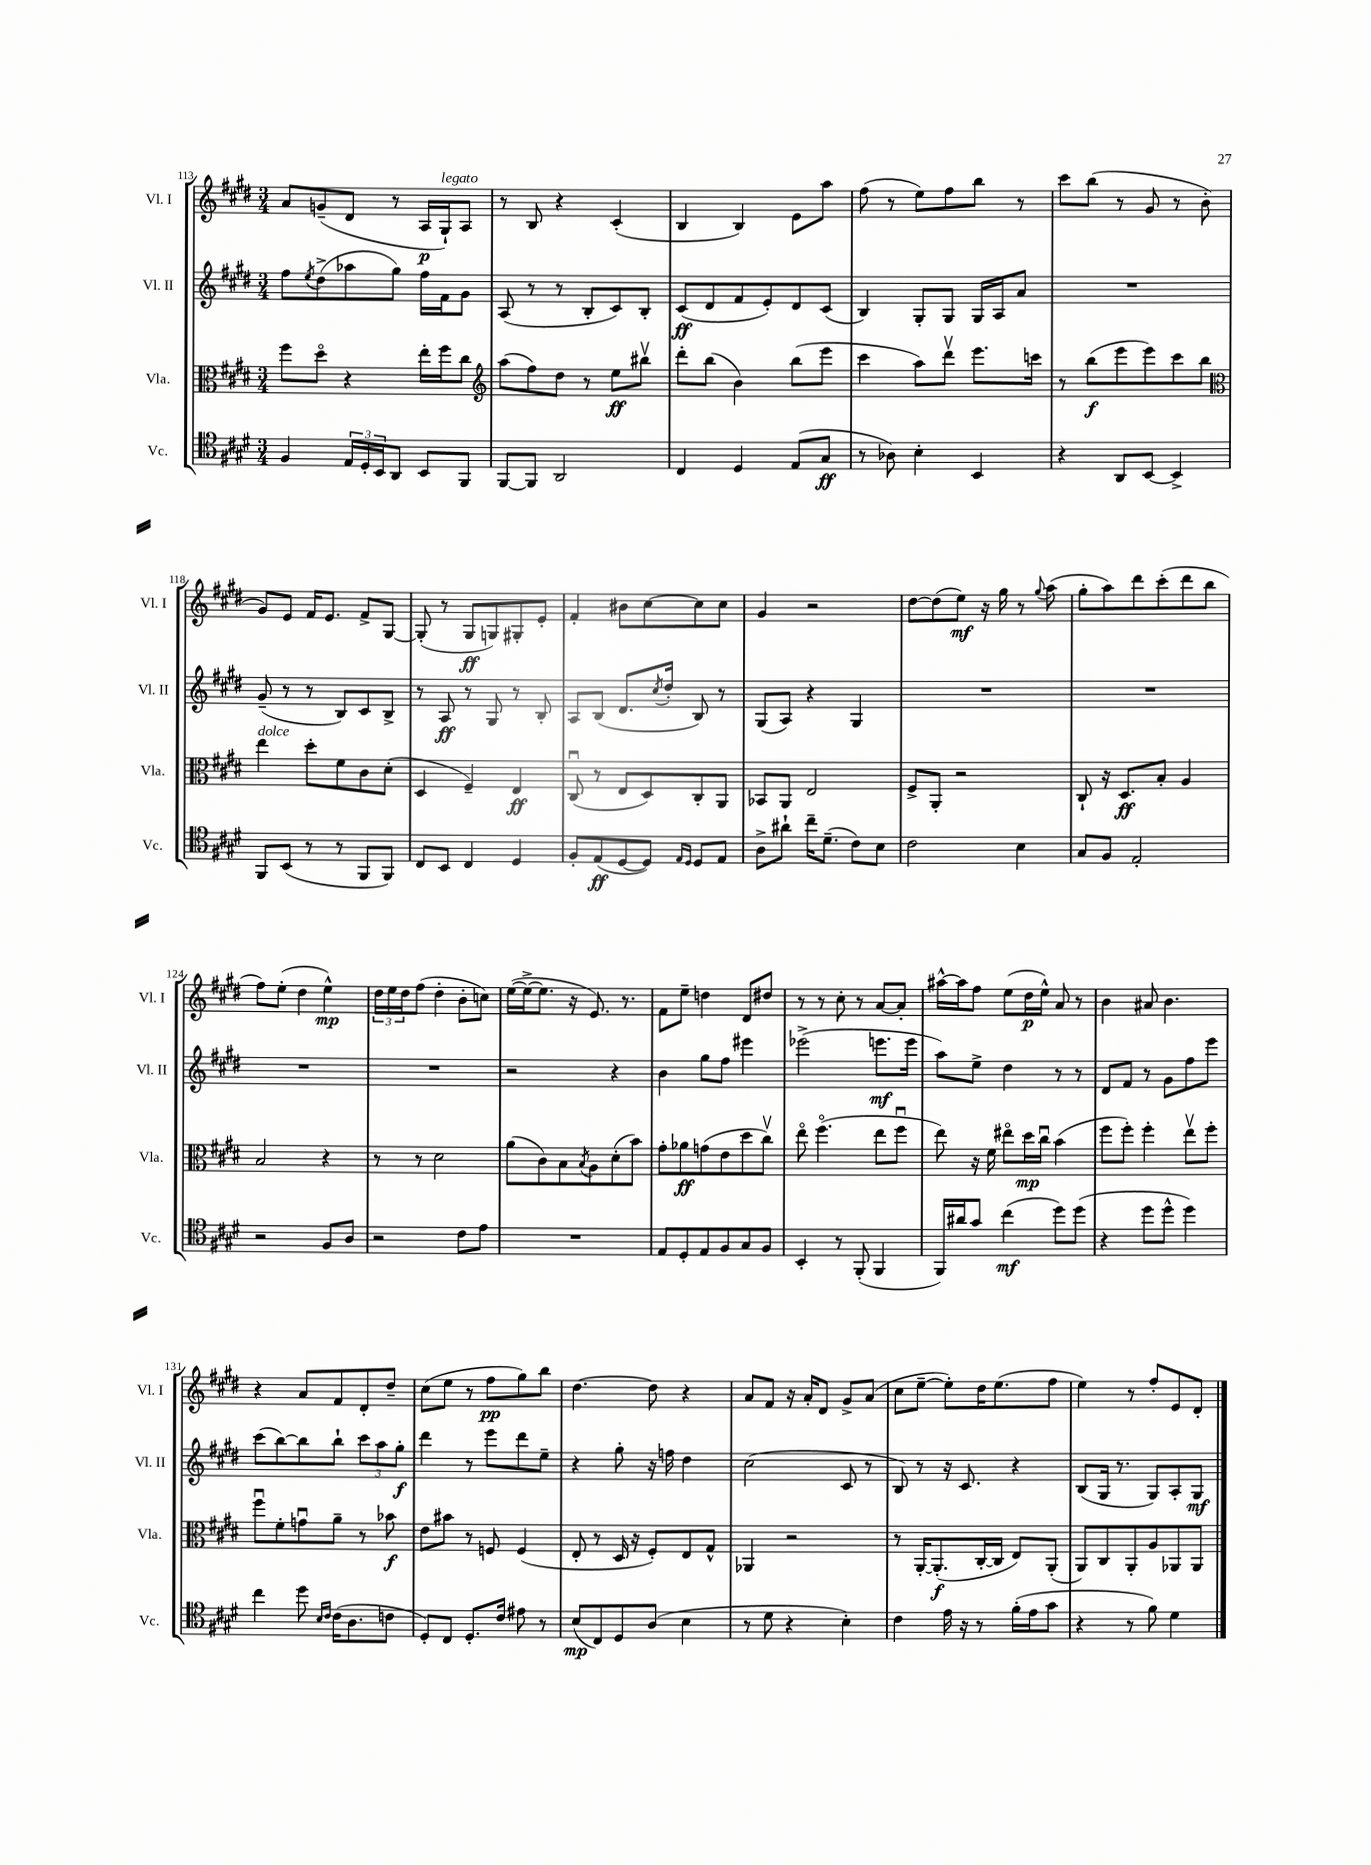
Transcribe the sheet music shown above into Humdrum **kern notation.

**kern	**dynam	**kern	**dynam	**kern	**dynam	**kern	**dynam
*part4	*part4	*part3	*part3	*part2	*part2	*part1	*part1
*staff4	*staff4	*staff3	*staff3	*staff2	*staff2	*staff1	*staff1
*I"Vc.	*	*I"Vla.	*	*I"Vl. II	*	*I"Vl. I	*
*I'Vc.	*	*I'Vla.	*	*I'Vl. II	*	*I'Vl. I	*
*clefC4	*	*clefC3	*	*clefG2	*	*clefG2	*
*k[f#c#g#d#]	*	*k[f#c#g#d#]	*	*k[f#c#g#d#]	*	*k[f#c#g#d#]	*
*M3/4	*	*M3/4	*	*M3/4	*	*M3/4	*
=113	=113	=113	=113	=113	=113	=113	=113
4F#/	.	8ff#\L	.	8ff#\L	.	8a/L	.
.	.	.	.	8qee/	.	.	.
.	.	8dd#\J	.	(8dd#^\	.	(8gn~/	.
24E/LL	.	4r	.	8aa-X\	.	8d#/J	.
24D#'/	.	.	.	.	.	.	.
24BB/J	.	.	.	.	.	.	.
8AA/J	.	.	.	8gg#\J)	.	8r	.
8BB/L	.	16ee'\LL	.	16ff#\LL	.	16A/LL	p
!	!	!	!	!	!	!LO:TX:a:i:t=legato	!
.	.	16ff#\J	.	16f#\J	.	16G#`/J)	.
8FF#/J	.	8cc#\J	.	8g#\J	.	8A/J	.
=114	=114	=114	=114	=114	=114	=114	=114
*	*	*clefG2	*	*	*	*	*
[8FF#/L	.	(8aa\L	.	(8A/	.	8r	.
8FF#/J]	.	8ff#\)	.	8r	.	8B/	.
2AA/	.	8dd#\J	.	8r	.	4r	.
.	.	8r	.	8B'/L	.	.	.
.	.	8ee\L	ff	8c#/)	.	(4c#'/	.
.	.	8bb#Xv\J	.	8B'/J	.	.	.
=115	=115	=115	=115	=115	=115	=115	=115
4C#/	.	8ddd#'\L	.	(8c#/L	ff	4B/	.
.	.	(8bb\J	.	8d#/	.	.	.
4D#/	.	4b\)	.	8f#/	.	4B/)	.
.	.	.	.	8e'/)	.	.	.
(8E/L	.	(8bb\L	.	8d#/	.	8e\L	.
8G#/J	ff	8eee\J	.	(8c#/J	.	8aa\J	.
=116	=116	=116	=116	=116	=116	=116	=116
8r	.	4ccc#\	.	4B/)	.	(8ff#\	.
8A-X\)	.	.	.	.	.	8r	.
4B'\	.	8aa\L)	.	8G#'/L	.	8ee\L)	.
.	.	8ddd#v\J	.	8G#/J	.	8ff#\	.
4BB/	.	8.eee\L	.	16G#/LL	.	8bb\J	.
.	.	.	.	16A/J	.	.	.
.	.	.	.	8a/J	.	8r	.
.	.	16cccn\Jk	.	.	.	.	.
=117	=117	=117	=117	=117	=117	=117	=117
4r	.	8r	.	2.r	.	8ccc#\L	.
.	.	(8bb\L	f	.	.	(8bb\J	.
8AA/L	.	8eee\	.	.	.	8r	.
[8BB/J	.	8eee\)	.	.	.	8g#/	.
4BB^/]	.	8ccc#\	.	.	.	8r	.
.	.	8bb\J	.	.	.	8b'\	.
!!LO:LB:g=z
=118	=118	=118	=118	=118	=118	=118	=118
*	*	*clefC3	*	*	*	*	*
!	!	!LO:TX:a:i:t=dolce	!	!	!	!	!
8FF#/L	.	4ee\	.	(8g#~/	.	8g#/L)	.
(8BB/J	.	.	.	8r	.	8e/J	.
8r	.	8dd#'\L	.	8r	.	16f#/KL	.
.	.	.	.	.	.	8.e/J	.
8r	.	8f#\	.	8B/L)	.	.	.
8FF#/L	.	8c#\	.	8c#/	.	8f#^/L	.
8FF#/J)	.	(8d#'\J	.	8B^/J	.	[8G#/J	.
=119	=119	=119	=119	=119	=119	=119	=119
8C#/L	.	4D#/	.	8r	.	(8G#'/]	.
8BB/J	.	.	.	8A/	ff	8r	.
4C#/	.	4F#~/)	.	8r	.	8G#/L	ff
.	.	.	.	8G#/	.	8Gn/)	.
4D#/	.	4E/	ff	8r	.	8G#X'/	.
.	.	.	.	8B'/	.	8e'/J	.
=120	=120	=120	=120	=120	=120	=120	=120
8F#'/L	.	(8C#u/	.	8A/L	.	4f#'/	.
(8E/	ff	8r	.	(8B/J	.	.	.
[8D#/	.	8E/L	.	8.d#/L	.	8b#X\L	.
8D#/J])	.	8D#/)	.	.	.	[8cc#\	.
.	.	.	.	8qcc#/	.	.	.
.	.	.	.	16dd#'/Jk	.	.	.
16qqE/LL	.	.	.	.	.	.	.
16qqD#/JJ	.	.	.	.	.	.	.
8D#/L	.	8C#'/	.	8B/)	.	8cc#\]	.
8E/J	.	8AA/J	.	8r	.	8cc#\J	.
=121	=121	=121	=121	=121	=121	=121	=121
8A^\L	.	8BB-X/L	.	(8G#/L	.	4g#/	.
8a#X`\J	.	8AA/J	.	8A/J)	.	.	.
16cc#~\KL	.	2E/	.	4r	.	2r	.
(8.d#~\J	.	.	.	.	.	.	.
8c#\L)	.	.	.	4G#/	.	.	.
8B\J	.	.	.	.	.	.	.
=122	=122	=122	=122	=122	=122	=122	=122
2c#\	.	8F#^/L	.	2.r	.	[8dd#\L	.
.	.	8AA'/J	.	.	.	(8dd#\]	.
.	.	2r	.	.	.	8ee\J)	mf
.	.	.	.	.	.	16r	.
.	.	.	.	.	.	16gg#\	.
4B\	.	.	.	.	.	8r	.
.	.	.	.	.	.	8qqgg#/	.
.	.	.	.	.	.	(8aa\	.
=123	=123	=123	=123	=123	=123	=123	=123
8G#/L	.	8C#`/	.	2.r	.	8gg#'\L	.
8F#/J	.	16r	.	.	.	8aa\)	.
.	.	8.D#/L	ff	.	.	.	.
2E'/	.	.	.	.	.	8ddd#\	.
.	.	8B'/J	.	.	.	(8ccc#'\	.
.	.	4A/	.	.	.	8ddd#\	.
.	.	.	.	.	.	8bb\J	.
!!LO:LB:g=z
=124	=124	=124	=124	=124	=124	=124	=124
2r	.	2B/	.	2.r	.	8ff#\L)	.
.	.	.	.	.	.	(8ee'\J	.
.	.	.	.	.	.	4dd#\	.
8F#/L	.	4r	.	.	.	4ee^^\)	mp
8A/J	.	.	.	.	.	.	.
=125	=125	=125	=125	=125	=125	=125	=125
2r	.	8r	.	2.r	.	24dd#\LL	.
.	.	.	.	.	.	24ee\	.
.	.	.	.	.	.	24dd#\J	.
.	.	8r	.	.	.	(8ff#\J	.
.	.	2d#\	.	.	.	4dd#'\	.
8c#\L	.	.	.	.	.	8b'\L	.
8e\J	.	.	.	.	.	8ccn\J)	.
=126	=126	=126	=126	=126	=126	=126	=126
2.r	.	(8a\L	.	2r	.	([16ee\LL	.
.	.	.	.	.	.	16ee^\J_	.
.	.	8c#\)	.	.	.	8.ee\J]	.
.	.	8B\	.	.	.	.	.
.	.	.	.	.	.	16r	.
.	.	8qB/	.	.	.	.	.
.	.	8A\	.	.	.	8.e/)	.
.	.	(8d#'\	.	4r	.	.	.
.	.	.	.	.	.	8.r	.
.	.	8b\J)	.	.	.	.	.
=127	=127	=127	=127	=127	=127	=127	=127
8E/L	.	8g#'\L	.	4b\	.	8f#\L	.
8D#'/	.	8a-X\	ff	.	.	8ee~\J	.
8E/	.	(8gn\	.	8gg#\L	.	4ddn\	.
8F#/	.	8e\	.	8ff#\J	.	.	.
8G#/	.	8dd#\	.	4eee#X\	.	8d#/L	.
8F#/J	.	8cc#v\J)	.	.	.	8dd#X/J	.
=128	=128	=128	=128	=128	=128	=128	=128
4BB'/	.	8ee\	.	(2eee-X^\	.	8r	.
.	.	(4.ff#\	.	.	.	8r	.
8r	.	.	.	.	.	8cc#'\	.
(8FF#'/	.	.	.	.	.	8r	.
4FF#/	.	8ee\L	.	8.eeen\L	mf	[8a/L	.
.	.	8ff#u\J	.	.	.	8a'/J]	.
.	.	.	.	16eee\Jk	.	.	.
=129	=129	=129	=129	=129	=129	=129	=129
16FF#/LL)	.	8ee\)	.	8aa\L)	.	[16aa#X^^\LL	.
16a#X/J	.	.	.	.	.	16aa#\J]	.
8g#/J	.	16r	.	8ee^\J	.	8ff#\J	.
.	.	16f#\	.	.	.	.	.
(4cc#\	mf	8ee#X\L	.	4dd#\	.	(8ee\L	.
.	.	16dd#\L	mp	.	.	16dd#\L	p
.	.	16cc#u\JJ	.	.	.	16ee^^\JJ)	.
8dd#\L)	.	(4b\	.	8r	.	8a/	.
(8dd#\J	.	.	.	8r	.	8r	.
=130	=130	=130	=130	=130	=130	=130	=130
4r	.	8ff#\L	.	8d#/L	.	4b\	.
.	.	8ff#'\J)	.	8f#/J	.	.	.
8dd#\L	.	4ff#'\	.	8r	.	8a#X/	.
8dd#^^\J	.	.	.	8g#\L	.	4.b\	.
4dd#\)	.	8eev\L	.	8ff#\	.	.	.
.	.	8ff#'\J	.	8eee\J	.	.	.
!!LO:LB:g=z
=131	=131	=131	=131	=131	=131	=131	=131
4cc#\	.	8ff#u\L	.	(8ccc#\L	.	4r	.
.	.	8f#'\	.	[8bb\)	.	.	.
8dd#\	.	8gnu\	.	8bb\]	.	8a/L	.
16qqB/LL	.	.	.	.	.	.	.
16qqc#/JJ	.	.	.	.	.	.	.
(16c#\KL	.	8a~\J	.	8bb`\J	.	8f#/	.
8.A\	.	.	.	.	.	.	.
.	.	8r	.	12ccc#\L	.	8d#'/	.
.	.	.	.	12aa\	.	.	.
8cn\J	.	8b-X\	f	.	.	8dd#~/J	.
.	.	.	.	12gg#'\J	f	.	.
=132	=132	=132	=132	=132	=132	=132	=132
8D#'/L)	.	8e\L	.	4ddd#\	.	(8cc#\L	.
8C#/J	.	8b#X\J	.	.	.	8ee\J	.
8.D#'/L	.	8r	.	8r	.	8r	.
.	.	8Fn/	.	8eee\L	.	8ff#\L	pp
16c#/Jk	.	.	.	.	.	.	.
8e#X\	.	(4F/	.	8ddd#\	.	8gg#\)	.
8r	.	.	.	8ee~\J	.	8bb\J	.
=133	=133	=133	=133	=133	=133	=133	=133
(8B/L	mp	8E'/	.	4r	.	[4.dd#\	.
8C#/)	.	8r	.	.	.	.	.
8D#/	.	16D#/	.	8gg#'\	.	.	.
.	.	16r	.	.	.	.	.
(8A/J	.	8F#'/L)	.	16r	.	8dd#\]	.
.	.	.	.	16ffn\	.	.	.
4B\	.	8E/	.	4dd#\	.	4r	.
.	.	8G#^^/J	.	.	.	.	.
=134	=134	=134	=134	=134	=134	=134	=134
8r	.	4AA-X/	.	(2cc#\	.	8a/L	.
8d#\	.	.	.	.	.	8f#/J	.
4r	.	2r	.	.	.	16r	.
.	.	.	.	.	.	16a'/KL	.
.	.	.	.	.	.	8d#/J	.
4B'\)	.	.	.	8c#/	.	8g#^/L	.
.	.	.	.	8r	.	(8a/J	.
=135	=135	=135	=135	=135	=135	=135	=135
4c#\	.	8r	.	8B/)	.	8cc#\L	.
.	.	[16AA'/KL	.	8r	.	[8ee~\J	.
.	.	(8.AA'/]	f	.	.	.	.
16e\	.	.	.	16r	.	8ee'\L])	.
16r	.	.	.	8.c#/	.	.	.
8r	.	[16C#'/L	.	.	.	16dd#\K	.
.	.	16C#/JJ]	.	.	.	(8.ee\	.
(16f#'\LL	.	8E/L)	.	4r	.	.	.
16e\J	.	.	.	.	.	.	.
8g#\J	.	(8AA'/J	.	.	.	8ff#\J	.
=136	=136	=136	=136	=136	=136	=136	=136
4r	.	8AA/L)	.	(8B/L	.	4ee\)	.
.	.	8C#/	.	16G#/Jk	.	.	.
.	.	.	.	8.r	.	.	.
8r	.	8AA'/	.	.	.	8r	.
8f#\)	.	8A/	.	8G#/L)	.	8ff#'/L	.
4d#\	.	8AA-X/	.	8A'/	.	8e/	.
.	.	8AA-/J	.	8G#/J	mf	8d#'/J	.
==	==	==	==	==	==	==	==
*-	*-	*-	*-	*-	*-	*-	*-
